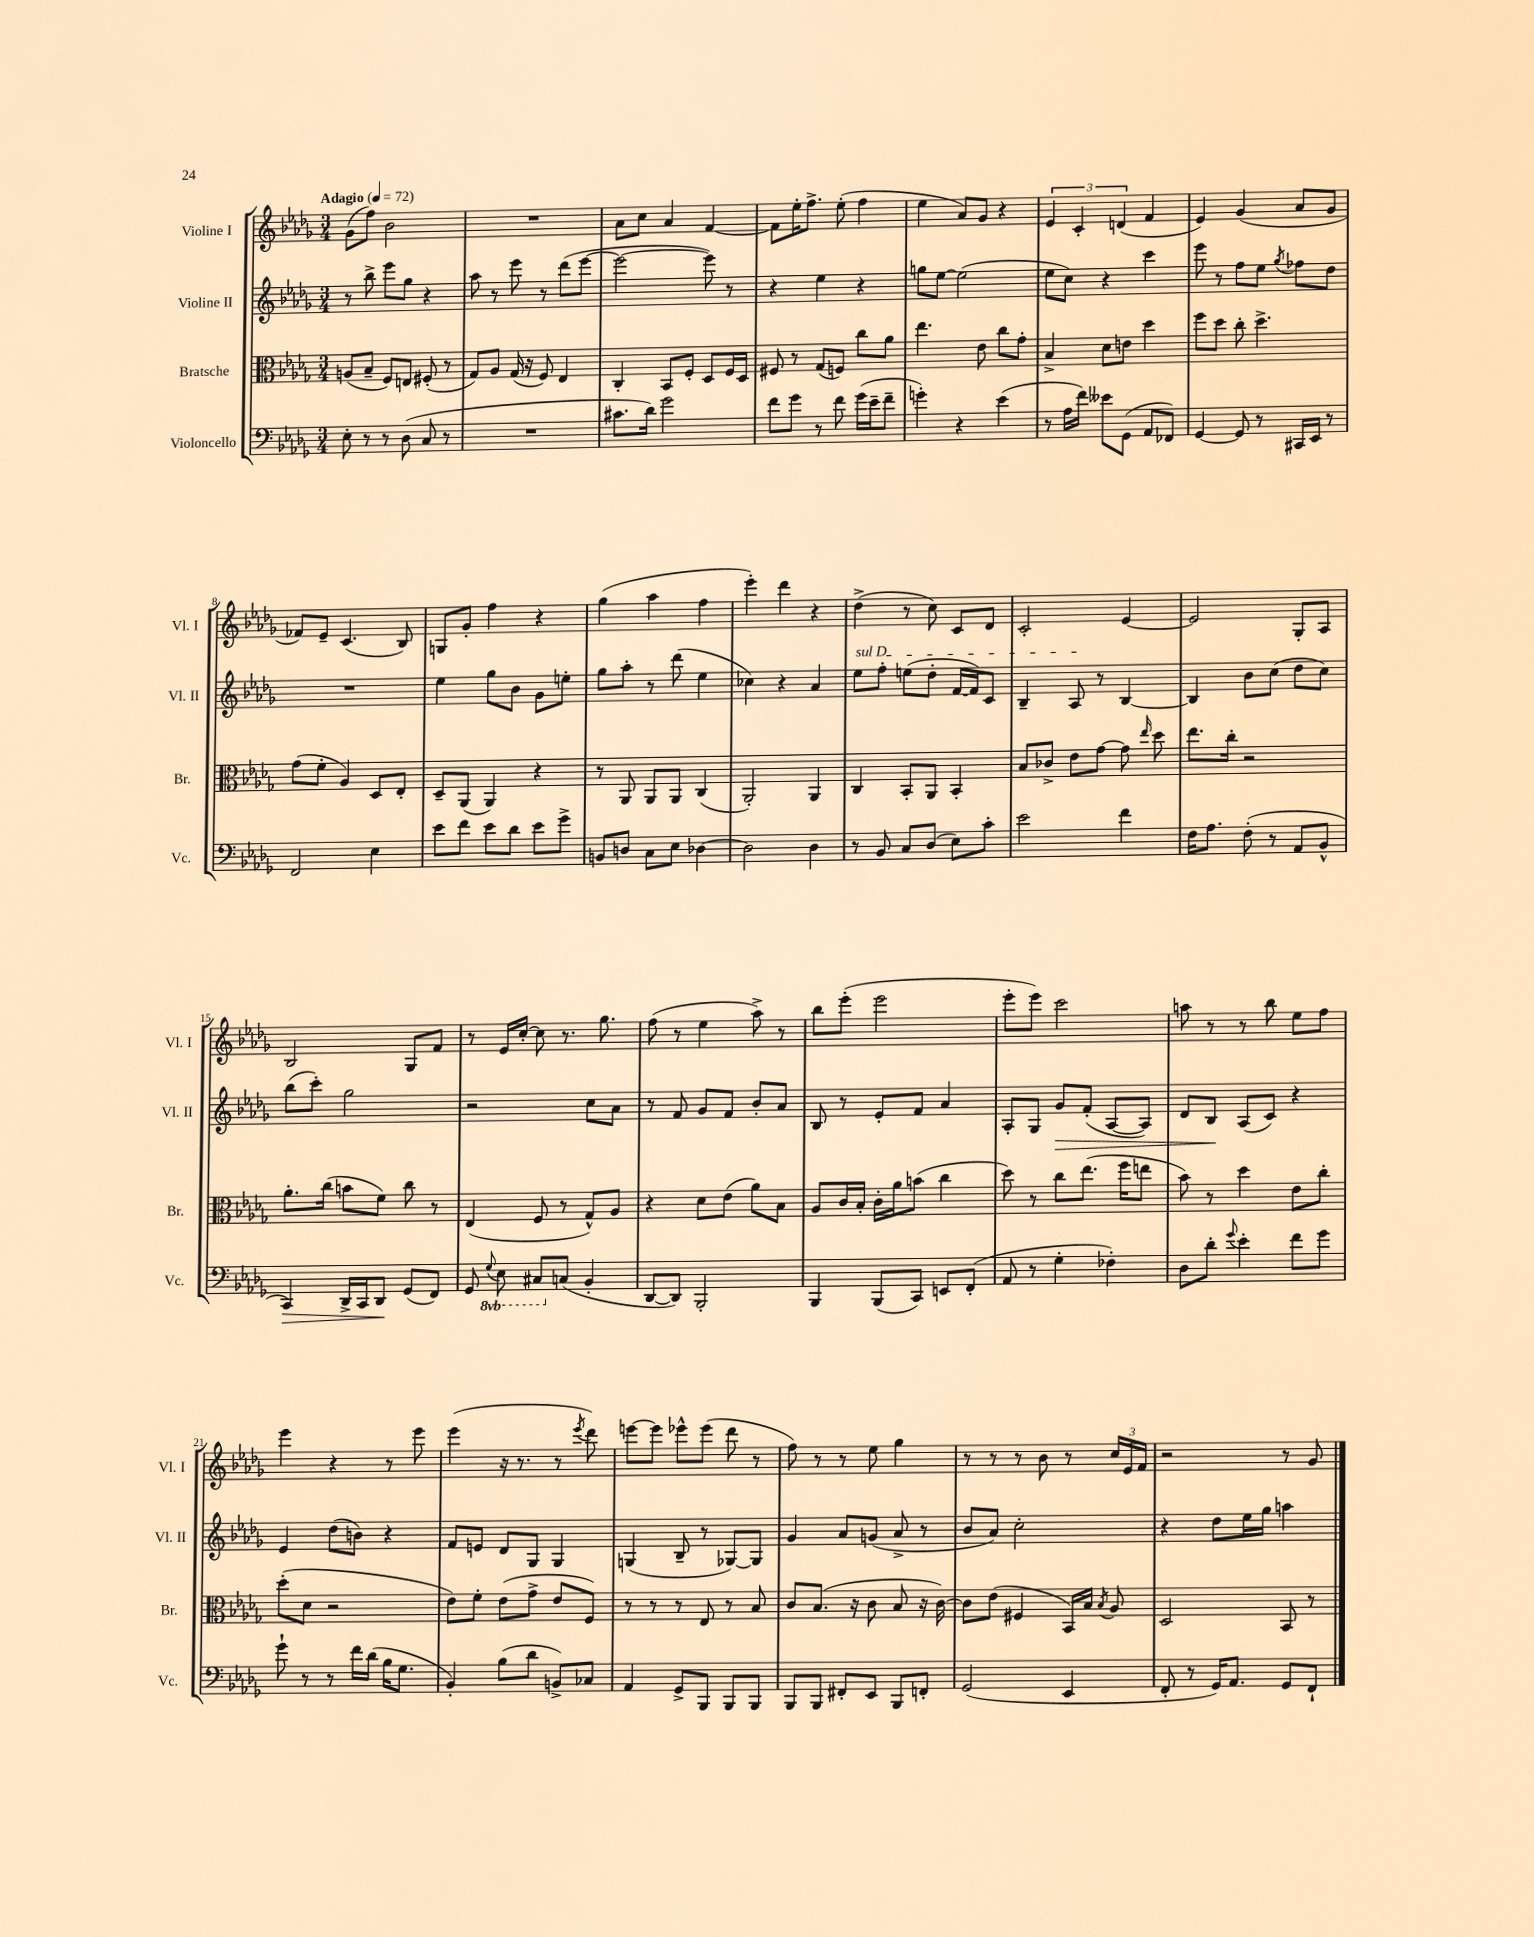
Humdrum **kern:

**kern	**kern	**kern	**kern
*staff4	*staff3	*staff2	*staff1
*clefF4	*clefC3	*clefG2	*clefG2
*k[b-e-a-d-g-]	*k[b-e-a-d-g-]	*k[b-e-a-d-g-]	*k[b-e-a-d-g-]
*M3/4	*M3/4	*M3/4	*M3/4
*MM72	*MM72	*MM72	*MM72
8E-'	(8A	8r	(8g-
8r	8B-~	8bb-^	8ff)
8r	8F)	8eee-	2b-
(8D-	8E	8gg-	.
8C	(8F#'	4r	.
8r	8r	.	.
=	=	=	=
2.r	8G-)	8aa-	2.r
.	8A-	8r	.
.	(16G-	8eee-	.
.	16r	.	.
.	8F)	8r	.
.	4E-	(8ddd-	.
.	.	[8eee-	.
=	=	=	=
8.c#	4C'	2eee-_	8a-
.	.	.	8cc
16d-)	.	.	.
2g-	8BB-	.	4a-
.	8F'	.	.
.	8D-	8eee-])	[4f
.	16F	8r	.
.	16D-	.	.
=	=	=	=
8f	8F#	4r	8f]
8g-	8r	.	16ee-'
.	.	.	8.ff^
8r	(8G-	4ee-	.
8f	8F)	.	(8ee-'
(16g-	8cc	4r	4ff
16e-~	.	.	.
8f~	8a-	.	.
=	=	=	=
4g')	4.ee-	8gg	4ee-
.	.	[8ee-	.
4r	.	(2ee-]	8a-)
.	8e-	.	8g-
(4e-	8cc	.	4r
.	8g-'	.	.
=	=	=	=
8r	4B-^	8ee-	6e-
16A-	.	8cc)	.
.	.	.	6c'
16f)	.	.	.
8e--	8d-	4r	.
.	.	.	(6d
(8GG-	8e	.	.
8AA-	4dd-	4ccc	4f
8FF-)	.	.	.
=	=	=	=
[4GG-	8ff	8eee-	4e-)
.	8dd-	8r	.
8GG-]	8cc'	8ff	(4g-
8r	4.dd-^	8ee-	.
.	.	8qgg-	.
16CC#	.	8ff-	8a-
16EE-	.	.	.
8r	.	8dd-	8g-
=	=	=	=
2FF	(8g-	2.r	8f-)
.	8f'	.	8e-~
.	4A-)	.	(4.c
4E-	8D-	.	.
.	8E-'	.	8B-)
=	=	=	=
8e-	8D-~	4ee-	8G
8f	(8AA-	.	8g-'
8e-	4AA-)	8gg-	4ff
8d-	.	8b-	.
8e-	4r	8g-	4r
8g-^	.	8ee'	.
=	=	=	=
8BB	8r	8gg-	(4gg-
8D	8AA-	8aa-'	.
8C	8AA-	8r	4aa-
8E-	8AA-	(8ddd-	.
[4D-	(4C	4ee-	4ff
=	=	=	=
2D-]	2AA-')	4cc-)	4eee-')
.	.	4r	4ddd-
4D-	4AA-	4a-	4r
=	=	=	=
8r	4C	8ee-	(4dd-^
8BB-	.	8ff'	.
8C	8BB-'	(8ee	8r
(8D-	8AA-	8dd-'	8cc)
8E-)	4BB-'	[16f	8c
.	.	16f])	.
8c'	.	8c	8d-
=	=	=	=
2e-	8B-	4B-~	2c'
.	8c-^	.	.
.	8e-	8A-	.
.	[8g-	8r	.
4f	8g-]	[4B-	[4e-
.	16qqee-	.	.
.	8dd-	.	.
=	=	=	=
16F	8.ee-	4B-]	2e-]
8.A-	.	.	.
.	16cc'	.	.
(8F'	2r	8b-	.
8r	.	(8cc	.
8AA-	.	8dd-	8G-'
8BB-^^	.	8cc)	8A-
=	=	=	=
4CC)	8.a-'	(8bb-	2B-
.	.	8ccc')	.
.	(16cc	.	.
16DD-^	8b	2gg-	.
16CC	.	.	.
8DD-	8f)	.	.
(8GG-	8cc	.	8G-
8FF)	8r	.	8f
=	=	=	=
8GG-	(4E-	2r	8r
8qqGG-	.	.	.
8EE-	.	.	16e-
.	.	.	[16cc'
8CC#	8F	.	8cc]
(8C	8r	.	8.r
4BB-'	8G-^^)	8cc	.
.	.	.	8.gg-
.	8A-	8a-	.
=	=	=	=
[8DD-	4r	8r	(8ff
8DD-])	.	8f	8r
2BBB-'	8d-	8g-	4ee-
.	(8e-	8f	.
.	8a-)	8b-'	8aa-^)
.	8B-	8a-	8r
=	=	=	=
4BBB-	8A-	8B-	8bb-
.	16c	8r	(8eee-'
.	16B-'	.	.
(8BBB-	16c'	8e-'	2eee-
.	16a-	.	.
8CC)	(8b	8f	.
8EE	4cc	4a-	.
(8FF'	.	.	.
=	=	=	=
8AA-	8dd-)	8A-'	8eee-'
8r	8r	8G-	8eee-)
4G-'	8cc	8g-	2ccc
.	(8.ee-	(8f'	.
4F-')	.	[8A-	.
.	16ff	.	.
.	8ee	8A-])	.
=	=	=	=
8D-	8b-)	8d-	8aa
8d-'	8r	8B-	8r
8qqg-	.	.	.
4e-'	4dd-	(8A-	8r
.	.	8c)	8bb-
8f	8e-	4r	8ee-
8g-	8cc'	.	8ff
=	=	=	=
8g-`	(8dd-'	4e-	4eee-
8r	8d-	.	.
8r	2r	(8dd-	4r
16f	.	8b)	.
(16d-	.	.	.
16B-	.	4r	8r
8.G-	.	.	.
.	.	.	8eee-
=	=	=	=
4BB-')	8e-)	8f	(4eee-
.	8f'	8e	.
(8B-	(8e-	8d-	16r
.	.	.	8.r
8d-	8g-^	8G-	.
8BB^)	8e-	4G-	8r
.	.	.	8qeee-
8C-	8F)	.	8ddd-)
=	=	=	=
4AA-	8r	(4G	[8eee
.	8r	.	8eee]
8GG-^	8r	8B-~	8eee-^^
8BBB-	8E-	8r	(8eee-
8BBB-	8r	[8G-)	8ddd-
8BBB-	8B-	8G-]	8r
=	=	=	=
8BBB-	8c	4g-	8ff)
8BBB-	(8.B-	.	8r
8FF#'	.	8a-	8r
.	16r	.	.
8EE-	8c	(8g	8ee-
8BBB-	8B-	8a-^	4gg-
8FF'	16r	8r	.
.	[16c)	.	.
=	=	=	=
(2GG-	8c]	8b-	8r
.	(8e-	8a-)	8r
.	4F#	2cc'	8r
.	.	.	8b-
4EE-	16BB-)	.	8r
.	16B-	.	.
.	8qB-	.	.
.	8A-	.	24cc
.	.	.	24e-
.	.	.	24f
=	=	=	=
8FF'	2D-	4r	2r
8r	.	.	.
16GG-)	.	8dd-	.
8.AA-	.	.	.
.	.	16ee-	.
.	.	16gg-	.
8GG-	8BB-	4aa	8r
8FF`	8r	.	8g-
==	==	==	==
*-	*-	*-	*-
